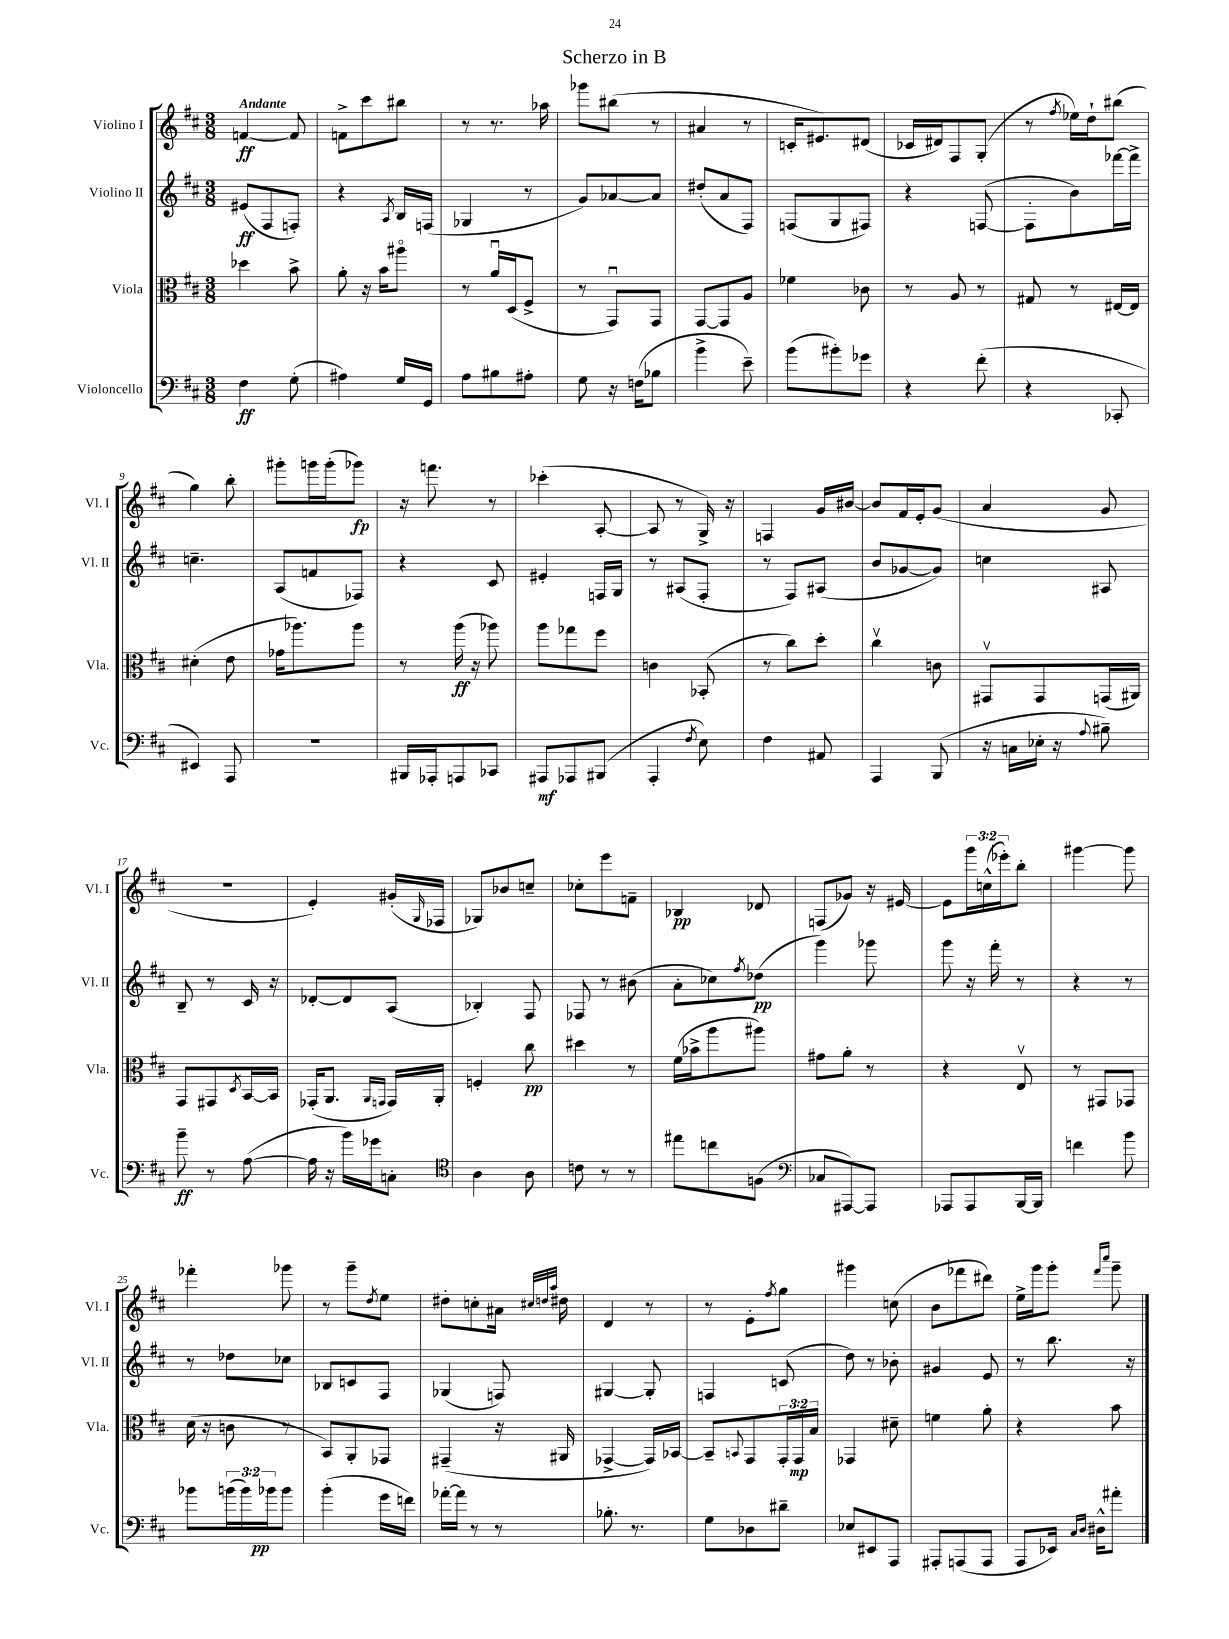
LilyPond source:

\header { title = "Scherzo in B" }
<<
\new StaffGroup <<
\new Staff = "s0" \with { instrumentName = "Violino I" shortInstrumentName = "Vl. I" } {
    \clef treble \key d \major \numericTimeSignature \time 3/8 \override Staff.TupletNumber.text = #tuplet-number::calc-fraction-text \tempo "Andante"
    f'4~\ff f'8 |
    f'8-> cis'''8 bis''8 |
    r8 r8. aes''16 |
    ges'''8 bis''8( r8 |
    ais'4 r8 |
    c'16-. eis'8.) dis'8( |
    ces'16 dis'16) fis8 g8-.( |
    r8 \acciaccatura { fis''8 } ees''16) d''16-! bis''8( |
    g''4) b''8-. |
    gis'''8-. g'''16 g'''16-.( ges'''8\fp) |
    r16 f'''8. r8 |
    ces'''4-.( a8~-. |
    a8 r8 g16->) r16 |
    f4 g'16 bis'16~ |
    bis'8 fis'16 e'16-. g'8( |
    a'4 g'8 |
    R4. |
    e'4-.) gis'16-.( \grace { g16 } fes16 |
    ges8) bes'8 c''8-- |
    ces''8-. e'''8 f'8-- |
    bes4\pp des'8 |
    f8( ges'8) r16 eis'16~ |
    eis'8 \tuplet 3/2 { g'''16 c''16-^( ees'''16-.) } b''8-. |
    gis'''4~ gis'''8 |
    fes'''4-. ges'''8 |
    r8 g'''8-- \acciaccatura { d''8 } e''8 |
    dis''8-. c''8-. ais'16 \grace { cis''32 d''32 a''32 } dis''16 |
    d'4 r8 |
    r8 e'8-. \acciaccatura { fis''8 } g''8 |
    gis'''4 c''8( |
    b'8 fes'''8 dis'''8) |
    e''16-> g'''16 g'''8-. \grace { fis'''16 cis''''16 } g'''8-- \bar "|." |
}
\new Staff = "s1" \with { instrumentName = "Violino II" shortInstrumentName = "Vl. II" } {
    \clef treble \key d \major \numericTimeSignature \time 3/8
    eis'8\ff( fis8 f8-.) |
    r4 \acciaccatura { a8 } b16 f16( |
    ges4 r8 |
    g'8) aes'8~ aes'8 |
    dis''8-.( a'8 fis8) |
    f8( g8 fis8) |
    r4 f8~( |
    f8-. b'8) fes'''16~ fes'''16-> |
    c''4.-- |
    a8( f'8 fes8) |
    r4 cis'8 |
    eis'4-. f16 g16 |
    r8 ais8( fis8-. |
    r8 fis8) ais8( |
    b'8 ges'8~ ges'8) |
    c''4 ais8 |
    b8-- r8 cis'16 r16 |
    des'8~-. des'8 a8( |
    bes4-.) fis8 |
    fes8 r8 bis'8( |
    a'8-. ces''8) \acciaccatura { fis''8 } des''8\pp( |
    g'''4) ges'''8 |
    g'''8 r16 fis'''16-. r8 |
    r4 r8 |
    r8 des''8 ces''8 |
    bes8 c'8 fis8 |
    ges4( f8) |
    gis4~ gis8-. |
    f4 c'8( |
    d''8) r8 bes'8-. |
    gis'4 e'8 |
    r8 b''8. r16 \bar "|." |
}
\new Staff = "s2" \with { instrumentName = "Viola" shortInstrumentName = "Vla." } {
    \clef alto \key d \major \numericTimeSignature \time 3/8 \override Staff.TupletNumber.text = #tuplet-number::calc-fraction-text
    des''4 b'8-> |
    a'8-. r16 b'16 ais''8\flageolet |
    r8 a'16\downbow d16( fis8-> |
    r8 g,8\downbow) g,8 |
    g,8~ g,8 a8 |
    fes'4 ces'8 |
    r8 a8 r8 |
    gis8 r8 eis16~ eis16 |
    dis'4-.( e'8 |
    ges'16 aes''8.) aes''8 |
    r8 a''16\ff( r16 aes''8) |
    a''8 ges''8 fis''8 |
    c'4 bes,8-.( |
    r8 cis''8) d''8-. |
    cis''4\upbow c'8 |
    gis,8\upbow gis,8 g,16( ais,16) |
    g,8 gis,8 \acciaccatura { d8 } b,16~ b,16 |
    ges,16-.( a,8. \grace { a,16 g,16 } g,16) a,16-. |
    f4-. cis''8\pp |
    dis''4 r8 |
    fis'16( bes'16-> a''8 ais''8) |
    gis'8 a'8-. r8 |
    r4 e8\upbow |
    r8 gis,8 ges,8 |
    d'16( r16 c'8 r8 |
    b,8) a,8-. ges,8 |
    gis,4--( r16 ais,16 |
    ges,4~-> ges,16) bes,16~ |
    bes,8-- \appoggiatura { b,8 } g,8 \tuplet 3/2 { g,16-. g,16\mp b16 } |
    ges,4 dis'8-- |
    f'4 a'8-. |
    r4 b'8 \bar "|." |
}
\new Staff = "s3" \with { instrumentName = "Violoncello" shortInstrumentName = "Vc." } {
    \clef bass \key d \major \numericTimeSignature \time 3/8 \override Staff.TupletNumber.text = #tuplet-number::calc-fraction-text
    fis4\ff g8-.( |
    ais4) g16 g,16 |
    a8 bis8 ais8-. |
    g8 r16 f16( bes8 |
    b'4-> e'8--) |
    b'8( bis'8-.) ges'8 |
    r4 fis'8-.( |
    r4 ces,8-. |
    eis,4) a,,8 |
    r4. |
    bis,,16 aes,,16-. a,,8 ces,8 |
    ais,,8\mf aes,,8 bis,,8( |
    a,,4-. \acciaccatura { fis8 } e8) |
    fis4 ais,8 |
    a,,4 b,,8( |
    r16 c16 ees16-. r16 \appoggiatura { a8 } bis8--) |
    b'8--\ff r8 a8~( |
    a16 r16 b'16) ges'16 c8-. |
    \clef tenor a4 a8 |
    c'8 r8 r8 |
    eis''8 c''8 f8( |
    \clef bass ces8 ais,,8~) ais,,8 |
    aes,,8 aes,,8 b,,16~ b,,16 |
    f'4 b'8 |
    bes'8 \tuplet 3/2 { b'16( b'16) bes'16\pp } bes'8 |
    b'4-.( g'16 f'16) |
    aes'16~-. aes'16 r8 r8 |
    bes8.-. r8. |
    g8 des8 dis'8-- |
    ees8 eis,8 a,,8 |
    ais,,8-. a,,8( a,,8 |
    a,,8 ees,16) \grace { cis16 d16 } dis16-^ ais'8-. \bar "|." |
}
>>
>>
